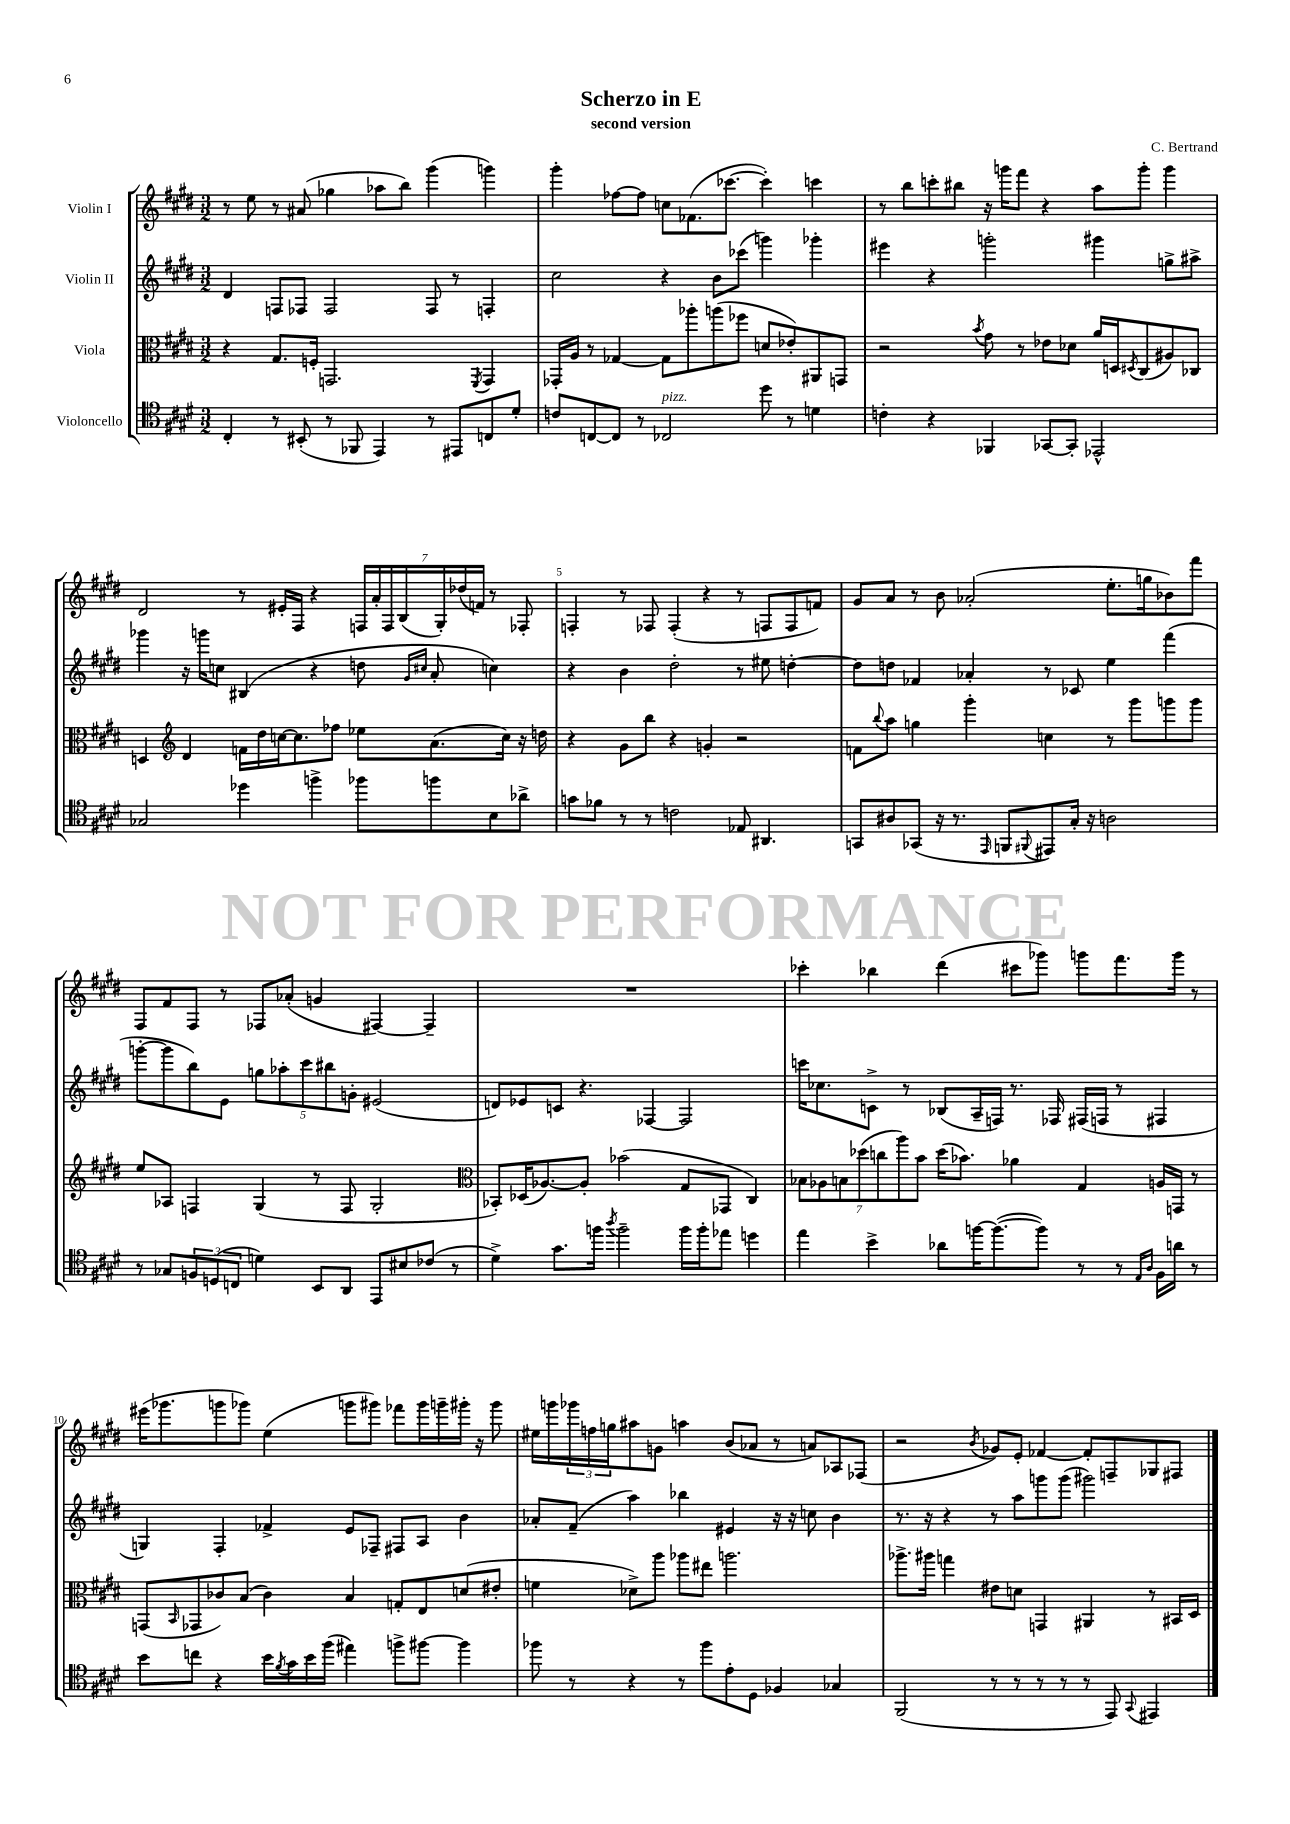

**kern	**kern	**kern	**kern
*staff4	*staff3	*staff2	*staff1
*clefC4	*clefC3	*clefG2	*clefG2
*k[f#c#g#d#]	*k[f#c#g#d#]	*k[f#c#g#d#]	*k[f#c#g#d#]
*M3/2	*M3/2	*M3/2	*M3/2
4C#'	4r	4d#	8r
.	.	.	8ee
8r	8.G#	8F	8r
(8BB#'	.	8F-	(8a#
.	16F'	.	.
8r	2.GG	2F-	4gg-
8FF-	.	.	.
4EE)	.	.	8aa-
.	.	.	8bb)
8r	.	8F-	(4ggg#
8EE#	.	8r	.
.	8qFF#	.	.
8C	4GG	4F'	4ggg)
8d#'	.	.	.
=	=	=	=
8c	16GG-'	2cc#	4ggg#'
.	16A	.	.
[8C	8r	.	.
8C]	[4G-	.	[8ff-
8r	.	.	8ff-]
2C-	8G-]	4r	8cc
.	8aa-'	.	(8.f-
.	(8aa	8b	.
.	.	.	[8.ccc-
.	8ff-	(8ccc-	.
8dd#	8d	4ggg)	4ccc-'])
8r	8e-')	.	.
4d	8AA#	4ggg-'	4ccc
.	8GG	.	.
=	=	=	=
4c'	2r	4eee#	8r
.	.	.	8bb
4r	.	4r	8ccc'
.	.	.	8bb#
.	8qb	.	.
4FF-	8g#	2ggg'	16r
.	.	.	16ggg
.	8r	.	8fff#
[8GG-	8e-	.	4r
8GG-']	8d-	.	.
2EE-^^	16a	4ggg#	8aa
.	16D	.	.
.	8qD#	.	.
.	(8C#	.	8ggg'
.	8A#)	8gg^	4ggg
.	8C-	8aa#^	.
=	=	=	=
2G-	4D	4ggg-	2d#
*	*clefG2	*	*
.	4d#	16r	.
.	.	16ggg	.
.	.	8cc	.
4dd-	16f	(4B#	8r
.	16dd#	.	.
.	[16cc	.	16e#'
.	8.cc]	.	16F#
4ff^	.	4r	4r
.	8ff-	.	.
8ff-	8ee-	8dd	28F
.	.	.	28a'
.	.	.	28F
.	.	.	(28B
.	.	16qqg#	.
.	.	16qqcc#	.
8ff	(8.a	8a'	.
.	.	.	28G#')
.	.	.	(28dd-
.	.	.	28f)
8B	.	4cc)	8r
.	16cc)	.	.
8a-^	16r	.	8F-'
.	16dd	.	.
=	=	=	=
8g	4r	4r	4F'
8f-	.	.	.
8r	8g#	4b	8r
8r	8bb	.	8F-
2c	4r	2dd#'	(4F-'
.	4g'	.	4r
8E-	2r	8r	8r
4.AA#	.	8ee#	8F
.	.	[4dd'	8F
.	.	.	8f)
=	=	=	=
8GG	8f	8dd]	8g#
.	8qqbb	.	.
8A#	8aa	8dd	8a
(8GG-	4gg	4f-	8r
16r	.	.	8b
8.r	.	.	.
.	4ggg#'	4a-'	(2a-'
16qqEE	.	.	.
8FF	.	.	.
8qqFF#	.	.	.
8EE#)	4cc	8r	.
16G#'	.	8c-	.
16r	.	.	.
2A	8r	4ee	8.ee'
.	8ggg#	.	.
.	.	.	16gg
.	8ggg	(4fff#	8b-)
.	8ggg	.	8fff#
=	=	=	=
8r	8ee	[8ggg'	8F#
8G-	8A-	8ggg]	8f#
12F	4F	8bb)	8F#
(12D	.	.	.
.	.	8e	8r
12C	.	.	.
4d)	(4G#	10gg	8F-
.	.	10aa-'	.
.	.	.	(8a-'
.	.	10ccc#	.
8BB	8r	.	4g
.	.	10bb#	.
8AA	8F	.	.
.	.	10g'	.
8EE	2G#'	(2e#	[4F#)
8B#	.	.	.
(8c-	.	.	4F#~]
8r	.	.	.
=	=	=	=
*	*clefC3	*	*
4d#^)	8BB-')	8d)	1.r
.	(16D-	8e-	.
.	[8.A-)	.	.
8.g#	.	8c	.
.	8A-']	4.r	.
16ff	.	.	.
8qaa	.	.	.
2ff~	(2b-	.	.
.	.	[4F-	.
16ff	8G#	2F-]	.
16ff'	.	.	.
8ee-	8GG-	.	.
4dd	4C#)	.	.
=	=	=	=
4ee	14B-	16ccc	4ccc-'
.	.	8.cc-	.
.	14A-	.	.
.	14B	.	.
.	(14dd-	.	.
4b^	.	8c^	4bb-
.	14cc	.	.
.	14aa)	.	.
.	.	8r	.
.	14b	.	.
8a-	(16dd-	(8B-	(4ddd#
.	8.b-)	.	.
[16ff	.	16A~	.
(8.ff_	.	16F)	.
.	4a-	8.r	8ccc#
8ff])	.	.	8ggg-)
.	.	16F-	.
8r	4G#	(16F#	8ggg
.	.	16F	.
8r	.	8r	8.fff#
16qqE	.	.	.
16qqA	.	.	.
16F#	16A	4F#	.
16a	16GG	.	16ggg
8r	8r	.	8r
=	=	=	=
8b	(8GG	4G)	(16eee#
.	.	.	8.ggg-
.	16qqBB	.	.
8cc	8GG-	.	.
4r	8c-)	4F#'	8ggg
.	(8B	.	8ggg-)
16b	4c-)	4f-^	(4ee
8qf#	.	.	.
16g#	.	.	.
16b	.	.	.
(16ff#	.	.	.
4ee#)	4B	8e	8ggg
.	.	8F-~	8ggg#)
8ff^	8G'	8F#	8fff-
[8ff#	8E	8A	16ggg#
.	.	.	16ggg~
4ff#]	(8d	4b	16ggg#'
.	.	.	16r
.	8e#'	.	8ggg#
=	=	=	=
8ff-	4f	8a-'	16ee#
.	.	.	16ggg
8r	.	(8f#~	24ggg-
.	.	.	24ff
.	.	.	24gg
4r	8d-^)	4aa)	8aa#
.	8aa	.	8g
8r	8aa-	4bb-	4aa
8ff-	8ee#	.	.
8e'	2.aa	4e#	(8b
8D#	.	.	8a-
4F-	.	16r	8r
.	.	16r	.
.	.	8cc	8a)
4G-	.	4b	8A-
.	.	.	(8F-
=	=	=	=
(2FF#	8.aa-^	8.r	2r
.	16aa#	16r	.
.	4gg	4r	.
.	.	.	8qb
8r	8e#	8r	8g-)
8r	8d	8aa	8e'
8r	4GG	8ggg	[4f-
8r	.	(8ggg	.
8r	4AA#	2ggg#)	8f-']
8EE)	.	.	8F~
8qqGG#	.	.	.
4EE#	8r	.	8G-
.	16BB#	.	8F#
.	16D#	.	.
==	==	==	==
*-	*-	*-	*-
